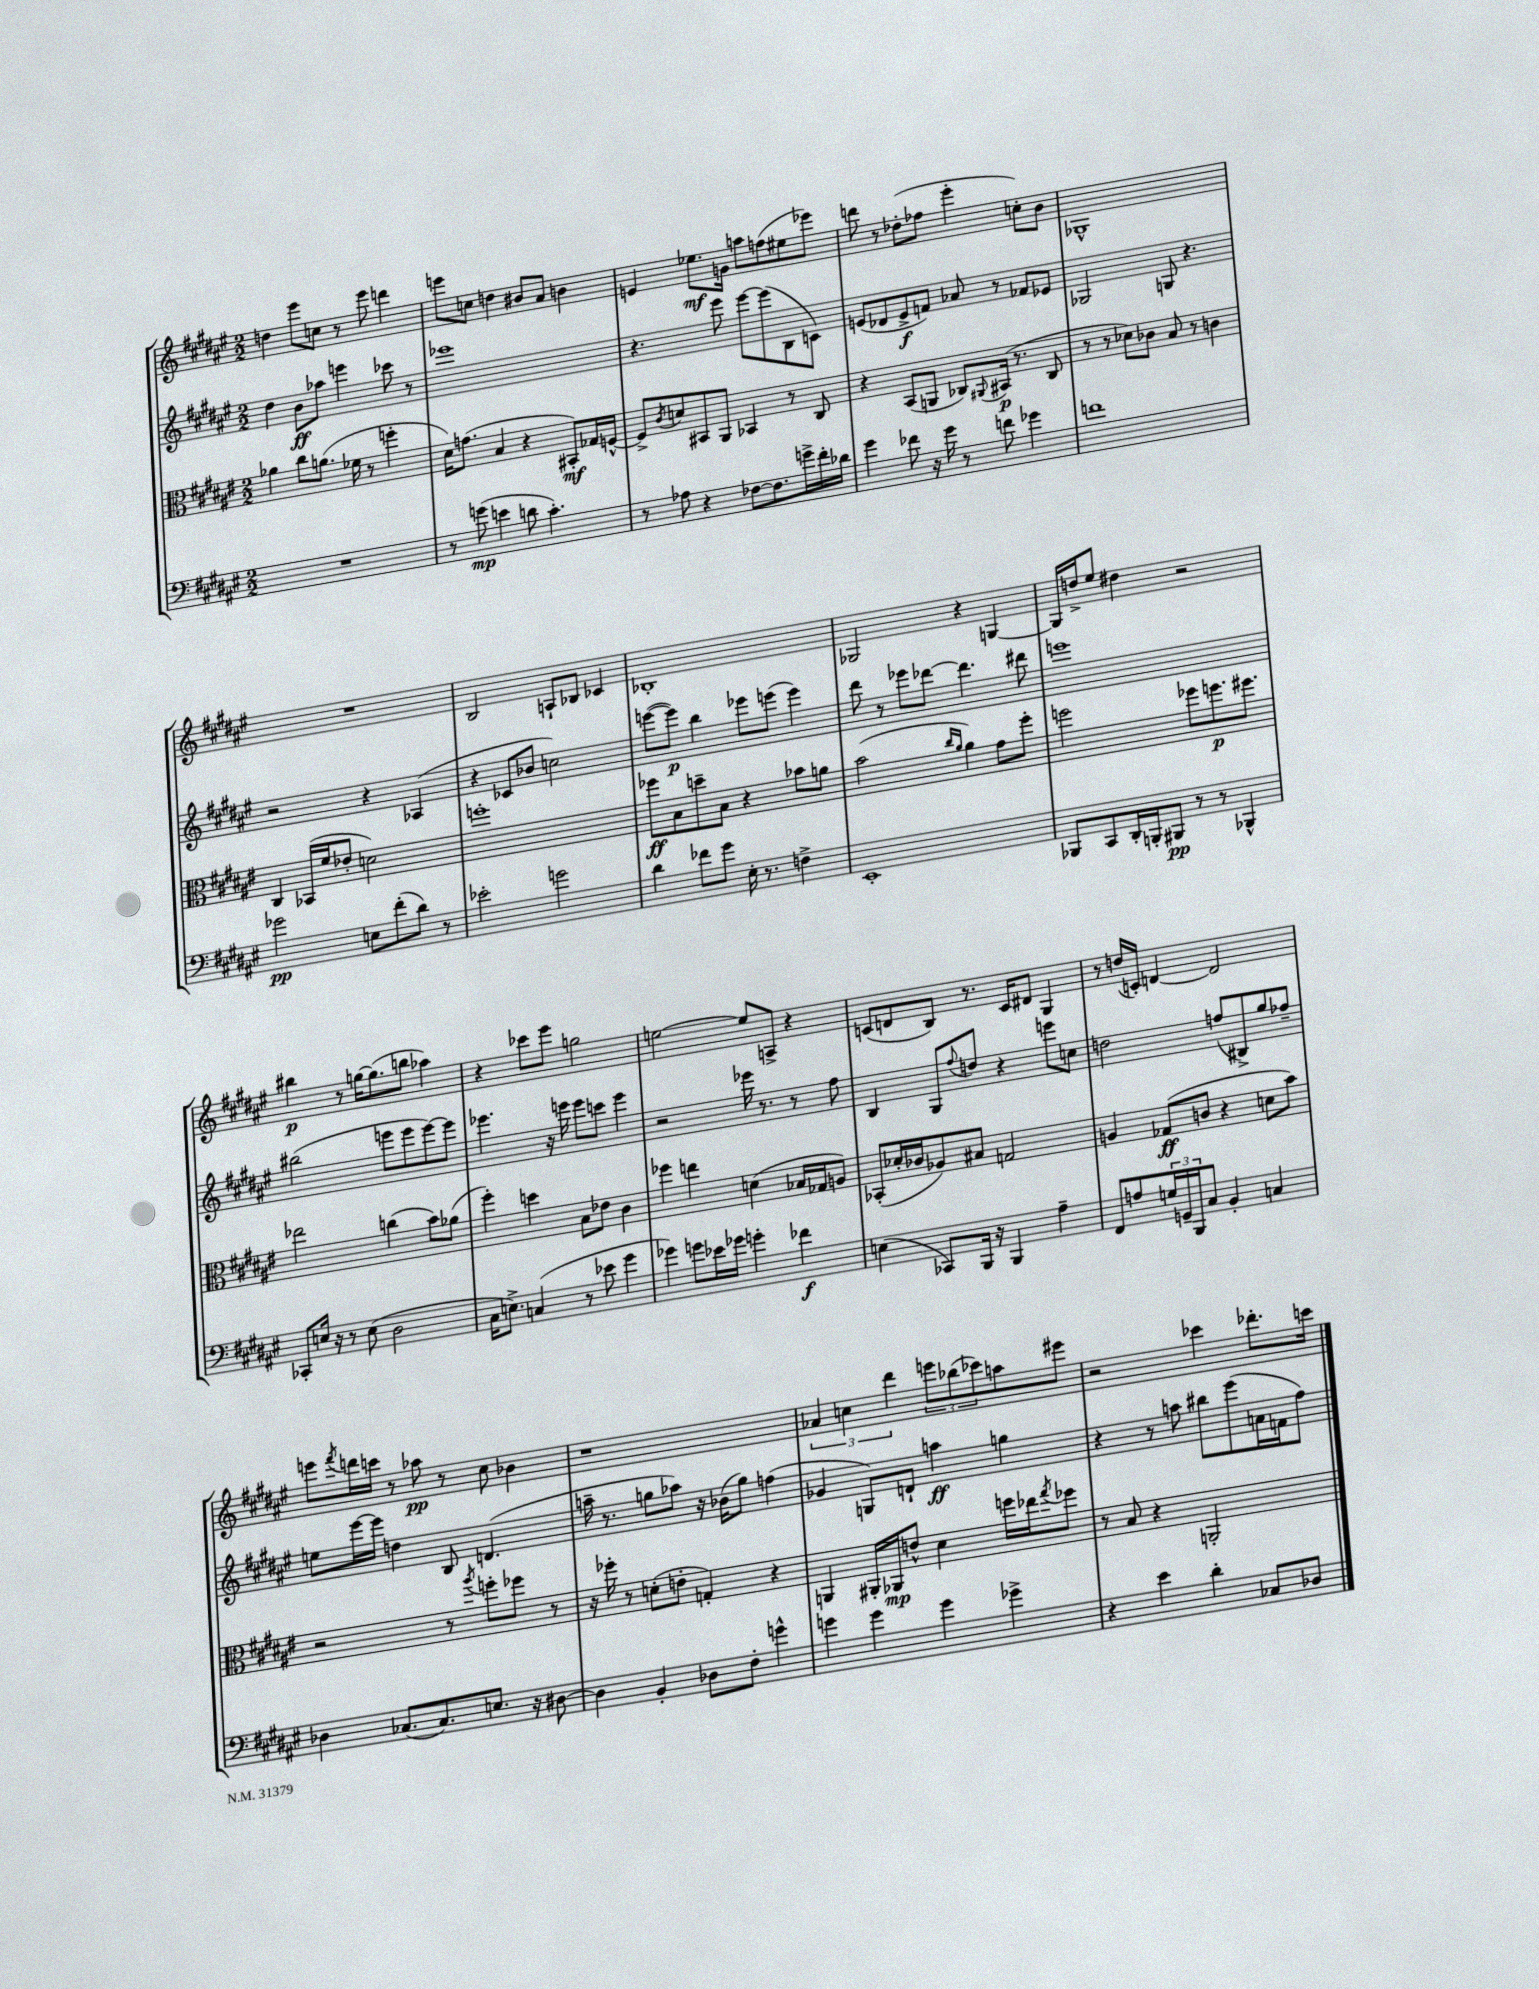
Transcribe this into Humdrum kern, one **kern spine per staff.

**kern	**dynam	**kern	**dynam	**kern	**dynam	**kern	**dynam
*part4	*part4	*part3	*part3	*part2	*part2	*part1	*part1
*staff4	*staff4	*staff3	*staff3	*staff2	*staff2	*staff1	*staff1
*clefF4	*	*clefC3	*	*clefG2	*	*clefG2	*
*k[f#c#g#d#a#e#]	*	*k[f#c#g#d#a#e#]	*	*k[f#c#g#d#a#e#]	*	*k[f#c#g#d#a#e#]	*
*M2/2	*	*M2/2	*	*M2/2	*	*M2/2	*
=52	=52	=52	=52	=52	=52	=52	=52
1r	.	4a-X\	.	4dd#\	.	4ddn\	.
.	.	8cc#\L	.	8b\L	ff	8eee#\L	.
.	.	(8.an\J	.	8aa-X\J	.	8ccn\J	.
.	.	.	.	4eeen\	.	8r	.
.	.	16f-X\	.	.	.	.	.
.	.	8r	.	.	.	8eee#\	.
.	.	4ffn'\	.	8ccc-X\	.	4dddn\	.
.	.	.	.	8r	.	.	.
=53	=53	=53	=53	=53	=53	=53	=53
8r	.	16d#\KL)	.	1eee-X	.	8eeen\L	.
.	.	(8.gn\J	.	.	.	.	.
(8gn\	mp	.	.	.	.	8ccn\J	.
4en\	.	4B/	.	.	.	4ddn\	.
8dn\	.	4r	.	.	.	8b#X/L	.
4.c#'\)	.	.	.	.	.	8a#/J	.
.	.	8BB#X'/L)	mf	.	.	4bn\	.
.	.	16G-X/L	.	.	.	.	.
.	.	[16Fn^^/JJ	.	.	.	.	.
=54	=54	=54	=54	=54	=54	=54	=54
8r	.	8F^/L]	.	4.r	.	4en/	.
.	.	8qc#/	.	.	.	.	.
8A-X\	.	8dn/	.	.	.	.	.
4r	.	8BB#X/	.	.	.	8.ee-X\L	mf
.	.	8AA#/J	.	8eee#\	.	.	.
.	.	.	.	.	.	16gn\Jk	.
[8F-X\L	.	4BB-X/	.	[8eee#\L	.	8aan\L	.
8.F-\]	.	.	.	(8eee#\]	.	(8ffn\	.
.	.	8r	.	8B\	.	8ee#X\	.
16gn^\L	.	.	.	.	.	.	.
16f#'\	.	8C#/	.	8cn\J)	.	8eee-X\J)	.
16d-X\JJ	.	.	.	.	.	.	.
=55	=55	=55	=55	=55	=55	=55	=55
4g#\	.	4r	.	(8en/L	.	8dddn\	.
.	.	.	.	8d-X/	.	8r	.
8f-X\	.	(8BB/L	.	8e^/	f	(8dd-X'\L	.
16r	.	8AAn/J	.	8fn/J)	.	8ff-X\J	.
16g#\	.	.	.	.	.	.	.
8r	.	8C-X/L)	.	8a-X/	.	4eee#'\	.
.	.	8qqAA#X/	.	.	.	.	.
8fn\	.	(16BB#X/Jk	p	8r	.	.	.
.	.	8.r	.	.	.	.	.
4g-X\	.	.	.	8f-X/L	.	8ccn'\L)	.
.	.	8C-/	.	8e-X/J	.	8b\J	.
=56	=56	=56	=56	=56	=56	=56	=56
1fn	.	8r	.	2G-X/	.	1G-X^^	.
.	.	8r	.	.	.	.	.
.	.	8d-X\L)	.	.	.	.	.
.	.	8c-X\J	.	.	.	.	.
.	.	8B/	.	8Gn/	.	.	.
.	.	8r	.	4.r	.	.	.
.	.	4cn\	.	.	.	.	.
!!LO:LB:g=z
=57	=57	=57	=57	=57	=57	=57	=57
2g-X\	pp	4C#/	.	2r	.	1r	.
.	.	(16BB-X/LL	.	.	.	.	.
.	.	16f#/J	.	.	.	.	.
.	.	8e-X'/J	.	.	.	.	.
8En\L	.	2dn\)	.	4r	.	.	.
(8f#'\	.	.	.	.	.	.	.
8d#\J)	.	.	.	(4A-X/	.	.	.
8r	.	.	.	.	.	.	.
=58	=58	=58	=58	=58	=58	=58	=58
2e-X'\	.	1ffn'	.	4r	.	2B/	.
.	.	.	.	8c-X/L	.	.	.
.	.	.	.	8b-X/J	.	.	.
2gn\	.	.	.	2ccn\)	.	8An`/L	.
.	.	.	.	.	.	8B-X/J	.
.	.	.	.	.	.	4c-X/	.
=59	=59	=59	=59	=59	=59	=59	=59
4d#\	.	8ff-X\L	ff	([8eeen\L	.	1B-X'	.
.	.	8B\	.	8eee\J])	p	.	.
8f-X\L	.	8ddn~\	.	4bb\	.	.	.
8g#\J	.	8B\J	.	.	.	.	.
16E#'\	.	4r	.	8eee-X\L	.	.	.
8.r	.	.	.	.	.	.	.
.	.	.	.	(8eeen\J	.	.	.
4Fn^\	.	8b-X\L	.	4eee\)	.	.	.
.	.	8an\J	.	.	.	.	.
=60	=60	=60	=60	=60	=60	=60	=60
1EE#'	.	(2b\	.	8ddd#\	.	2G-X/	.
.	.	.	.	8r	.	.	.
.	.	.	.	8eee-X\L	.	.	.
.	.	.	.	[8ddd-X\J	.	.	.
.	.	16qqcc#/LL	.	.	.	.	.
.	.	16qqa#/JJ	.	.	.	.	.
.	.	4a#\)	.	4.ddd-\]	.	4r	.
.	.	8g#\L	.	.	.	[4Gn/	.
.	.	8ff#'\J	.	8ddd#X\	.	.	.
=61	=61	=61	=61	=61	=61	=61	=61
8BBB-X/L	.	2ffn\	.	1eeen	.	16G/LL]	.
.	.	.	.	.	.	16ddn^/J	.
8CC#/	.	.	.	.	.	8ee#/J	.
16DD#'/L	.	.	.	.	.	4dd#X\	.
16BBBn'/J	.	.	.	.	.	.	.
8BBB#X/J	pp	.	.	.	.	.	.
8r	.	8ff-X\L	.	.	.	2r	.
8r	.	8.ffn\	p	.	.	.	.
4BBB-X^^/	.	.	.	.	.	.	.
.	.	8.ff#X\J	.	.	.	.	.
!!LO:LB:g=z
=62	=62	=62	=62	=62	=62	=62	=62
8CC-X'/L	.	2ee-X\	.	(2bb#X\	.	4bb#X\	p
16En/Jk	.	.	.	.	.	.	.
16r	.	.	.	.	.	.	.
8r	.	.	.	.	.	8r	.
(8E\	.	.	.	.	.	[16ggn\KL	.
.	.	.	.	.	.	(8.gg\]	.
2D#\	.	(4ccn\	.	8eeen\L	.	.	.
.	.	.	.	8eee\	.	8bbn\J	.
.	.	8b\L)	.	[8eee\)	.	4aa-X\)	.
.	.	(8a-X\J	.	8eee\J]	.	.	.
=63	=63	=63	=63	=63	=63	=63	=63
16C#\KL	.	4ff#'\)	.	4.eee-X\	.	4r	.
8.En^\J)	.	.	.	.	.	.	.
(4Cn/	.	4ddn\	.	.	.	8ccc-X\L	.
.	.	.	.	16r	.	8eee#\J	.
.	.	.	.	16eeen\	.	.	.
8r	.	8B\L	.	8eee\L	.	2ggn\	.
8e-X\	.	8e-X\J	.	8cccn\J	.	.	.
4g#\	.	4c#\	.	4eee\	.	.	.
=64	=64	=64	=64	=64	=64	=64	=64
4g-X\)	.	4ff-X\	.	2r	.	[2een\	.
8gn\L	.	4een\	.	.	.	.	.
16e-X\L	.	.	.	.	.	.	.
16g-X\JJ	.	.	.	.	.	.	.
4gn'\	.	(4dn\	.	16eee-X\	.	8ee/L]	.
.	.	.	.	8.r	.	.	.
.	.	.	.	.	.	8An^/J	.
4f-X\	f	16B-X/LL	.	8r	.	4r	.
.	.	16G-X/J	.	.	.	.	.
.	.	8An/J)	.	8ff#\	.	.	.
=65	=65	=65	=65	=65	=65	=65	=65
(4En\	.	(8BB-X'/L	.	4B/	.	(8cn/L	.
.	.	16d-X'/L	.	.	.	8dn/	.
.	.	16c-X/J	.	.	.	.	.
8CC-X/L)	.	8A-X/)	.	8G#/L	.	8B/J)	.
.	.	.	.	8qqff#/	.	.	.
16BBB/Jk	.	8B#X/J	.	8ddn/J	.	8.r	.
16r	.	.	.	.	.	.	.
4BBB/	.	2Gn/	.	4r	.	.	.
.	.	.	.	.	.	16c/KL	.
.	.	.	.	.	.	8d#X/J	.
4A#~\	.	.	.	8eeen\L	.	4G#/	.
.	.	.	.	8ccn\J	.	.	.
=66	=66	=66	=66	=66	=66	=66	=66
8FF#/L	.	4An/	.	2ddn\	.	8r	.
8An/	.	.	.	.	.	(16ddn/LL	.
.	.	.	.	.	.	16cn'/JJ)	.
24Gn/L	.	(8G-X/L	ff	.	.	[4dn/	.
24GGn~/	.	.	.	.	.	.	.
24BBB/J	.	.	.	.	.	.	.
8C#/J	.	8cn/J	.	.	.	.	.
4BB'/	.	4r	.	(8ffn/L	.	2d/]	.
.	.	.	.	8B#X^/)	.	.	.
4Cn/	.	8dn\L	.	8gg#/	.	.	.
.	.	8b\J)	.	8ff-X~/J	.	.	.
!!LO:LB:g=z
=67	=67	=67	=67	=67	=67	=67	=67
4D-X\	.	2r	.	8een\L	.	8eeen\L	.
.	.	.	.	.	.	8qfff#/	.
.	.	.	.	[16eee#\L	.	16dddn\L	.
.	.	.	.	16eee#\JJ]	.	16cccn\JJ	.
(8.C-X/L	.	.	.	4ddn\	.	8r	.
.	.	.	.	.	.	8aa-X\	pp
8.C-/)	.	.	.	.	.	.	.
.	.	8r	.	8B/	.	8r	.
.	.	8qaa#/	.	.	.	.	.
8.En/J	.	8ffn'\L	.	(4.dn/	.	8cc#\	.
.	.	8ff-X\J	.	.	.	4b-X\	.
16r	.	.	.	.	.	.	.
[8D#X\	.	8r	.	.	.	.	.
=68	=68	=68	=68	=68	=68	=68	=68
4D#\]	.	16r	.	16aan~\	.	1r	.
.	.	16ff-X'\	.	8.r	.	.	.
.	.	8r	.	.	.	.	.
4BB'/	.	(8dn'\L	.	8ggn\L	.	.	.
.	.	8en'\J	.	8aa-X\J)	.	.	.
8D-X\L	.	4Gn'/)	.	16r	.	.	.
.	.	.	.	(16b-X\KL	.	.	.
8F#'\J	.	.	.	8gg\J)	.	.	.
4gn^^\	.	4r	.	(4ffn\	.	.	.
=69	=69	=69	=69	=69	=69	=69	=69
4gn\	.	4AAn/	.	4g-X/	.	6a-X/	.
.	.	.	.	.	.	6ccn\	.
4g\	.	16AA#X'/LL	.	8Gn/L)	.	.	.
.	.	16AA-X/J	mp	.	.	.	.
.	.	.	.	.	.	6ddd#\	.
.	.	8en^^/J	.	8dn`/J	.	.	.
4g\	.	4d#\	.	4aan\	ff	12eeen\L	.
.	.	.	.	.	.	(12bb-X\	.
.	.	.	.	.	.	12ccc-X\)	.
4g-X^\	.	16ffn\LL	.	4ggn\	.	8aan\	.
.	.	16ee-X\J	.	.	.	.	.
.	.	8qgg#/	.	.	.	.	.
.	.	8ff-X\J	.	.	.	8eee#X\J	.
=70	=70	=70	=70	=70	=70	=70	=70
4r	.	8r	.	4r	.	2r	.
.	.	8B/	.	.	.	.	.
4e#\	.	4r	.	8r	.	.	.
.	.	.	.	8aan\	.	.	.
4d#'\	.	2AAn'/	.	8bb#X\L	.	4ccc-X\	.
.	.	.	.	(8eee#\	.	.	.
8C-X/L	.	.	.	16an\L	.	8.ddd-X'\L	.
.	.	.	.	16fn\J	.	.	.
8D-X/J	.	.	.	8ff#\J)	.	.	.
.	.	.	.	.	.	16cccn\Jk	.
==	==	==	==	==	==	==	==
*-	*-	*-	*-	*-	*-	*-	*-
